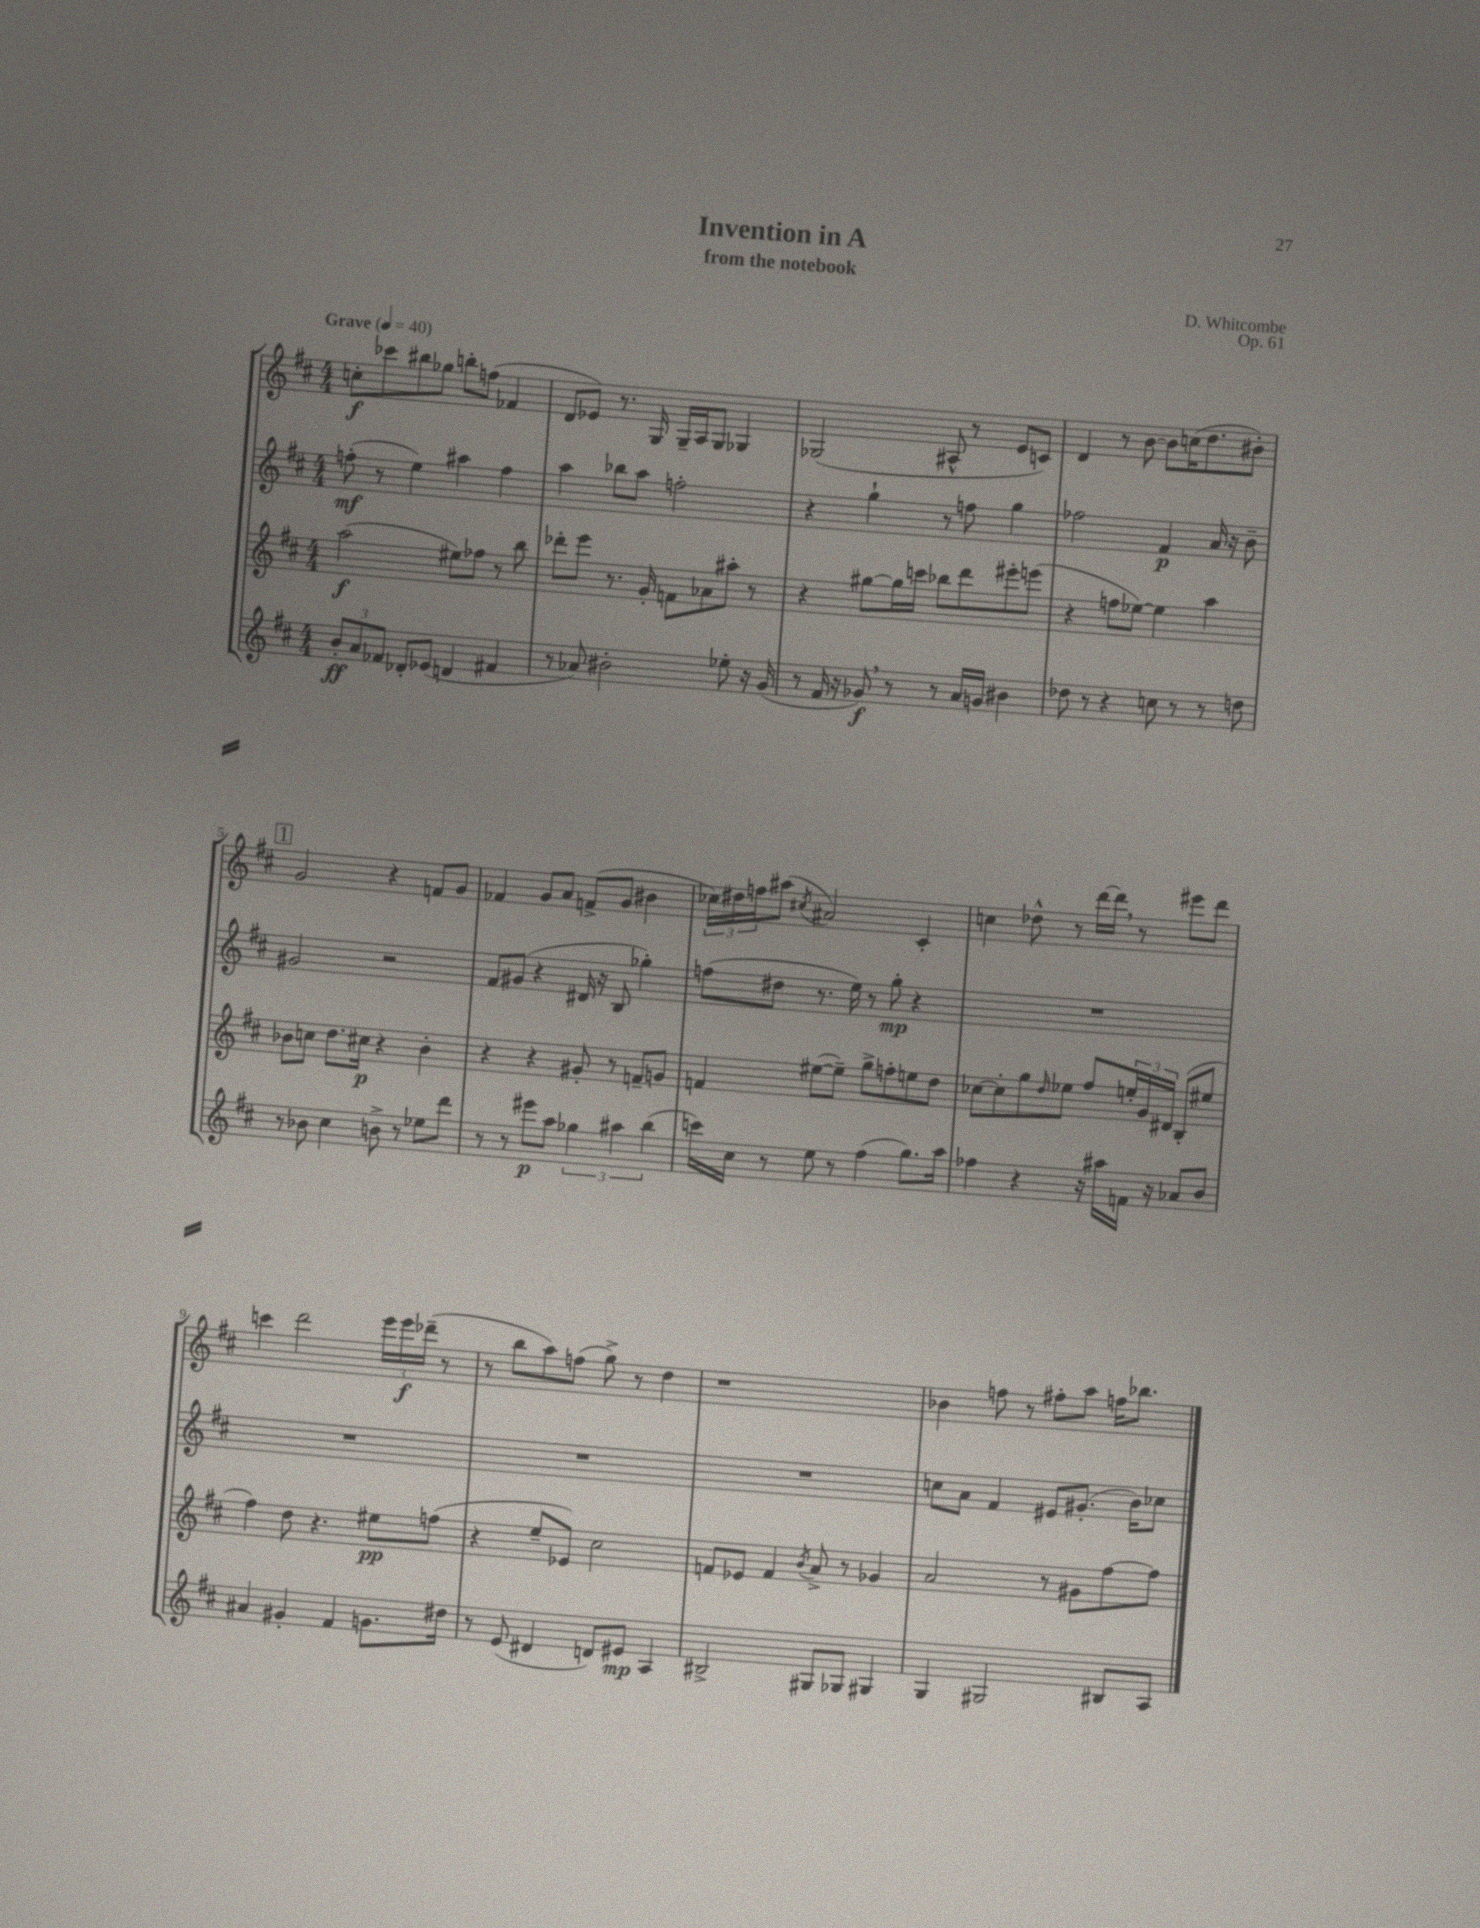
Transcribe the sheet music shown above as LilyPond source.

\header { title = "Invention in A" composer = "D. Whitcombe" subtitle = "from the notebook" opus = "Op. 61" }
<<
\new StaffGroup <<
\new Staff = "s0" {
    \clef treble \key d \major \numericTimeSignature \time 4/4 \tempo "Grave" 4 = 40
    c''8-.\f ces'''8 bis''8 ges''8 b''8-. f''8( fes'4 |
    d'8 ees'8) r8. g16 g16-- a16 g8 ges4 |
    ges2( ais8-^ r8 e'8 c'8) |
    d'4 r8 b'8~ b'8 c''16( d''8. bis'8-.) |
    \mark \markup { \box "1" } g'2 r4 f'8 g'8 |
    fes'4 g'8 a'8 f'8->( g'8 bis'4 |
    \tuplet 3/2 { ces''16) dis''16 f''16 } ais''8( \acciaccatura { cis''8 } ais'2) cis'4-. |
    c''4 des''8-^ r8 d'''16~ d'''16 \breathe r8 eis'''8 d'''8 |
    c'''4 d'''2 \tuplet 3/2 { e'''16 e'''16\f des'''16--( } r8 |
    r8 b''8 a''8) f''8( g''8->) r8 d''4 |
    r1 |
    bes'4 f''8 r8 fis''8-. a''8 f''16 bes''8. \bar "|." |
}
\new Staff = "s1" {
    \clef treble \key d \major \numericTimeSignature \time 4/4
    f''8-.\mf( r8 e''4) ais''4 f''4 |
    a''4 bes''8 a''8 f''2-. |
    r4 g''4-! r8 f''8 g''4 |
    fes''2 fis'4\p a'16 r16 b'8-- |
    \mark \markup { \box "1" } gis'2 r2 |
    fis'8 gis'8( r4 dis'16 r16 b8 ges''4-.) |
    f''8( dis''8 r8. e''16) r8 g''8-.\mp r4 |
    R1 |
    R1 |
    R1 |
    R1 |
    c''8 a'8 fis'4 eis'8 gis'8.-.( b'16) ces''8 \bar "|." |
}
\new Staff = "s2" {
    \clef treble \key d \major \numericTimeSignature \time 4/4
    a''2\f( eis''8) fes''8 r8 b''8 |
    des'''8-. e'''8 r8. g'16-. f'8 aes'8 ais''8-. r8 |
    r4 gis''8~ gis''16 c'''16 bes''8 d'''8 eis'''8-. e'''8( |
    r4 f''8 ees''8~) ees''4 a''4 |
    \mark \markup { \box "1" } bes'8 c''8 d''8. cis''16\p r4 bes'4-. |
    r4 r4 gis'8-. r8 f'8-- g'8 |
    f'4 eis''8~( eis''8--) g''8-> f''8-. e''8 d''8 |
    ces''8~ ces''8-. g''8 \grace { d''16 } ees''8 fis''8 \tuplet 3/2 { e''16-. g'16 dis'16 } b8-.( eis''8 |
    fis''4) d''8 r4. eis''8\pp f''8( |
    r4 e''8-- ees'8) cis''2 |
    f'8 ees'8 f'4 \acciaccatura { b'8 } a'8-> r8 ges'4 |
    a'2 r8 gis'8 fis''8~ fis''8 \bar "|." |
}
\new Staff = "s3" {
    \clef treble \key d \major \numericTimeSignature \time 4/4
    \tuplet 3/2 { b'8-.\ff a'8 fes'8 } des'8-. ees'8( d'4 fis'4 |
    r8 aes'8) bis'2-. ees''8-. r16 g'16( |
    r8 fis'16 r16 ges'8\f) \breathe r8 r8 a'16 g'16 bis'4 |
    des''8 r8 r4 c''8 r8 r8 d''8 |
    \mark \markup { \box "1" } r8 bes'8 cis''4 b'8-> r8 ees''8 d'''8 |
    r8 r8 eis'''8\p a''8 \tuplet 3/2 { ges''4 ais''4 b''4( } |
    c'''16) cis''16 r8 e''8 r8 fis''4( g''8.) a''16 |
    fes''4 r4 r16 ais''16 f'16 r16 aes'8 b'8 |
    ais'4 gis'4-. fis'4 g'8. dis''16 |
    r8 e'8( dis'4 d'8) eis'8\mp a4 |
    bis2-> gis8 ges8 gis4 |
    g4 gis2 bis8 a8 \bar "|." |
}
>>
>>
